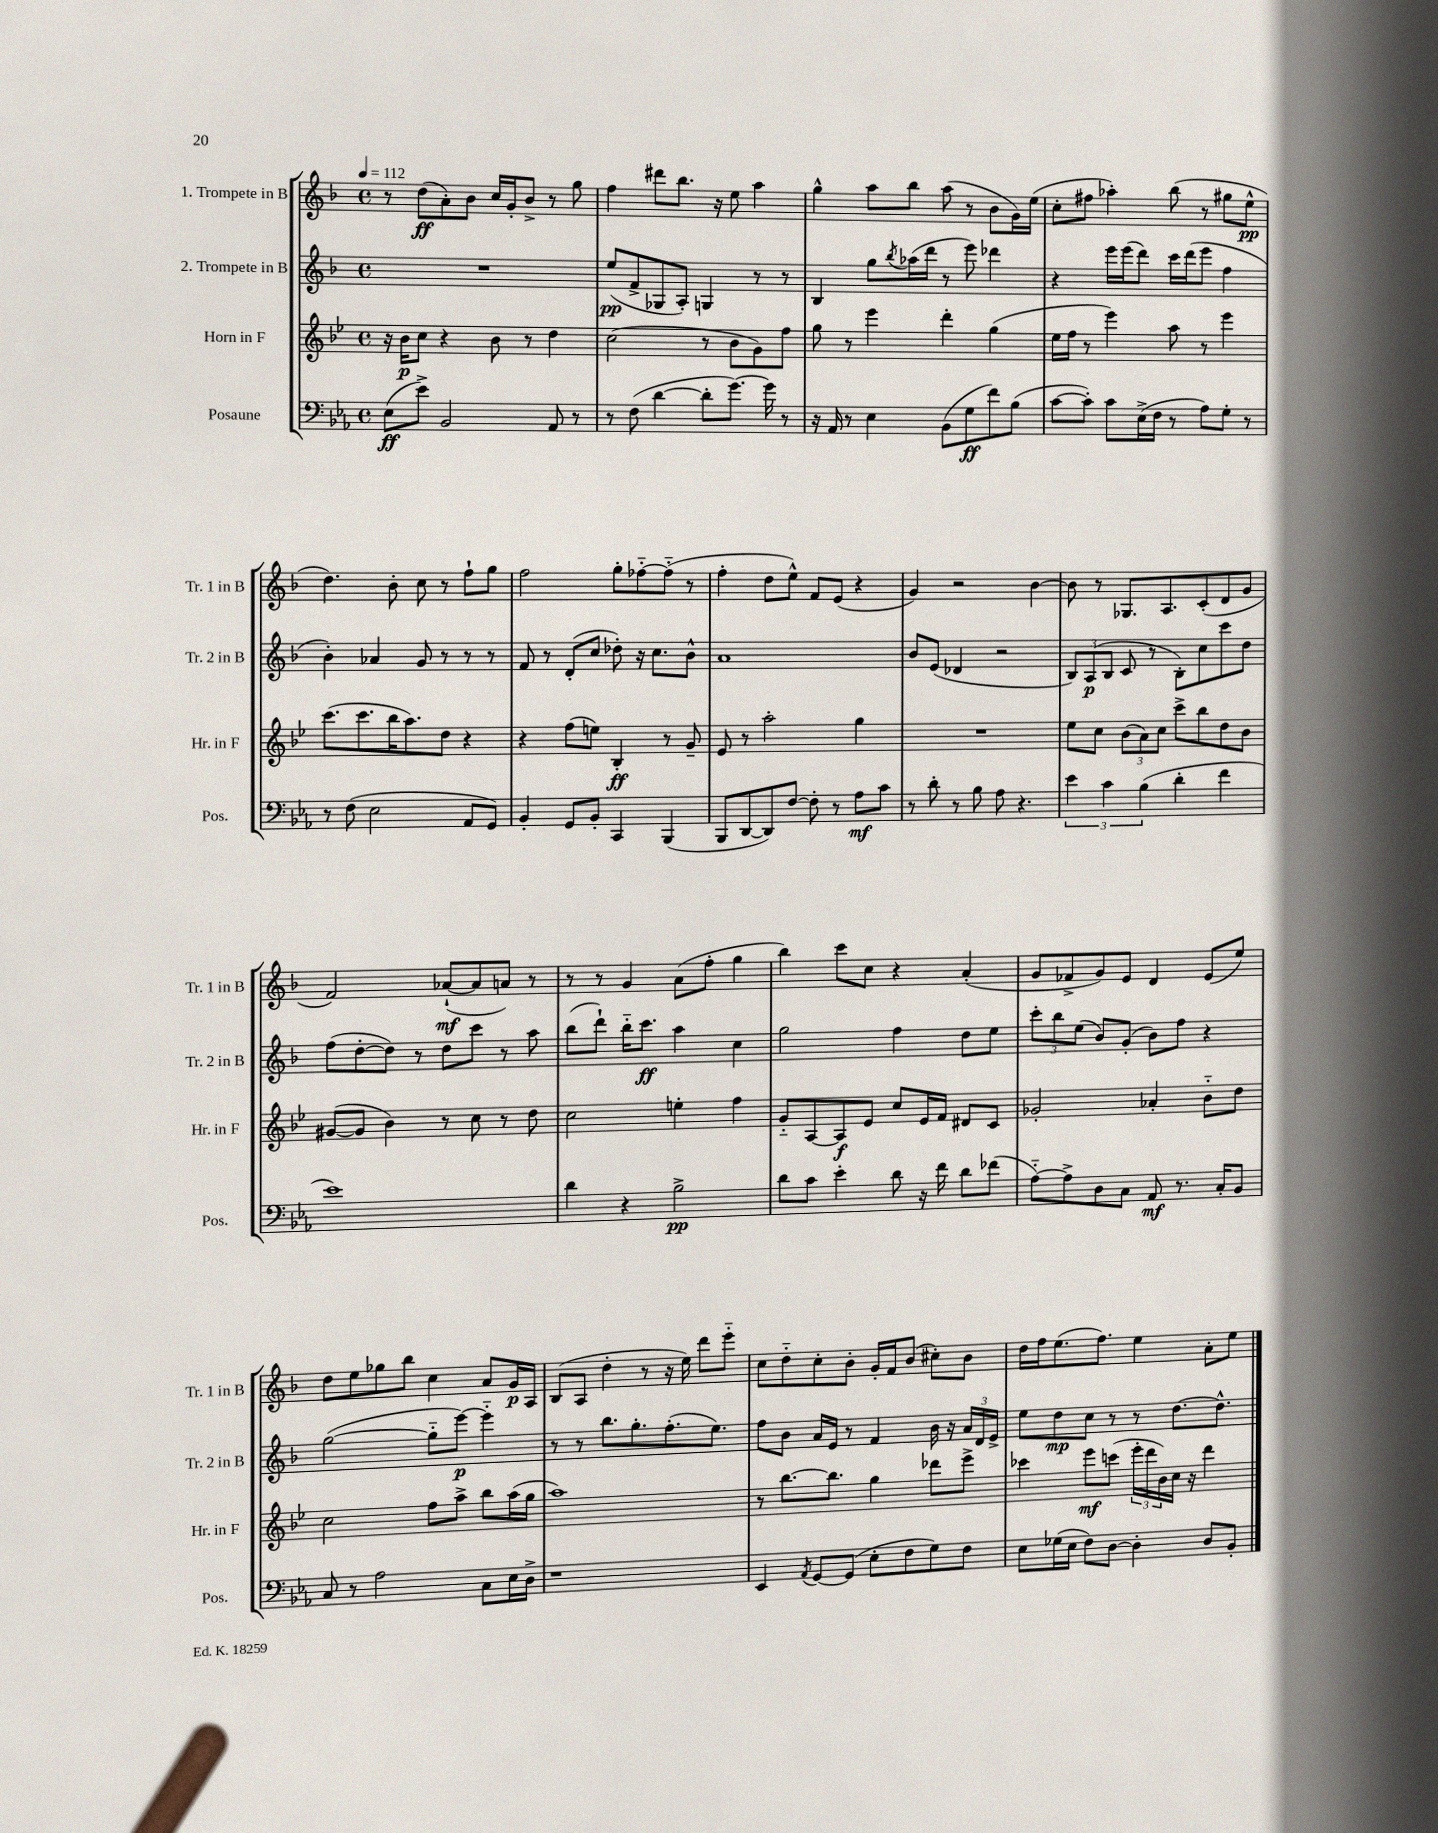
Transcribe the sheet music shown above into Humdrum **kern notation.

**kern	**kern	**kern	**kern
*staff4	*staff3	*staff2	*staff1
*clefF4	*clefG2	*clefG2	*clefG2
*k[b-e-a-]	*k[b-e-]	*k[b-]	*k[b-]
*M4/4	*M4/4	*M4/4	*M4/4
*met(c)	*met(c)	*met(c)	*met(c)
*MM112	*MM112	*MM112	*MM112
(8E-	16r	1r	8r
.	16b-	.	.
8e-^)	8cc	.	(8dd
2BB-	4r	.	8a')
.	.	.	8b-
.	8b-	.	16cc
.	.	.	16g'
.	8r	.	8b-^
8AA-	4dd	.	8r
8r	.	.	8gg
=	=	=	=
8r	(2cc	(8ee	4ff
(8F	.	8f^	.
[4d	.	8G-	8ddd#
.	.	8A')	8.bb-
8d']	8r	4G	.
.	.	.	16r
[8.g)	8b-	.	8ee
.	8g)	8r	4aa
16g]	.	.	.
8r	8ff	8r	.
=	=	=	=
16r	8gg	4B-	4gg^^
16AA-	.	.	.
8r	8r	.	.
4E-	4eee-	8gg	8aa
.	.	8qbb-	.
.	.	(16aa-	8bb-
.	.	16ddd	.
(8BB-	4ddd'	8r	(8aa
8G	.	8eee)	8r
8f)	(4gg	4ddd-	8b-
(8B-	.	.	16g)
.	.	.	(16ee
=	=	=	=
[8c	16ee-	4r	8cc'
.	16ff	.	.
8c'])	8r	.	8ff#
8c	4eee-)	16eee	4aa-')
.	.	(16eee	.
(16E-^	.	8ddd)	.
16F	.	.	.
8r	8aa	16ccc	(8bb-
.	.	(16ddd	.
8A-)	8r	8eee	8r
8G'	4eee-	4ff	8gg#
8r	.	.	8ee^^
=	=	=	=
8r	(8.ccc	4b-')	4.dd)
(8F	.	.	.
.	8.ccc	.	.
2E-	.	4a-	.
.	16bb-	.	8b-'
.	8.aa)	.	.
.	.	8g	8cc
.	8dd	8r	8r
8AA-	4r	8r	8ff`
8GG)	.	8r	8gg
=	=	=	=
4BB-'	4r	8f	2ff
.	.	8r	.
8GG	(8ff	(8d'	.
8BB-'	8ee)	8cc	.
4CC	4B-'	8dd-')	8gg'
.	.	16r	[8ff-'~
.	.	8.cc	.
(4BBB-	8r	.	(8ff-'~]
.	8g~	8b-^^	8r
=	=	=	=
8BBB-	8e-	1a	4ff'
[8DD	8r	.	.
8DD])	2aa'	.	8dd
[8F	.	.	8ee^^)
8F']	.	.	8f
8r	.	.	(8e
8A-	4gg	.	4r
8c	.	.	.
=	=	=	=
8r	1r	8b-	4g)
8d'	.	(8e	.
8r	.	4d-	2r
8B-	.	.	.
8A-	.	2r	.
4.r	.	.	.
.	.	.	[4b-
=	=	=	=
6e-	8ee-	12B-)	8b-]
.	.	(12A	.
.	8cc	.	8r
6c	.	12B-	.
.	(12b-	8c	8.G-
(6B-	12a)	.	.
.	.	8r	.
.	12cc	.	.
.	.	.	8.A
4d'	8ccc^	8B-')	.
.	8bb-	8cc	(8c'
4f	8dd	8ccc	8d
.	8b-	8dd	8g
=	=	=	=
1e-)	([8g#	(8ff	2f)
.	8g#]	[8dd'	.
.	4b-)	8dd])	.
.	.	8r	.
.	8r	8dd	([8a-`
.	8cc	8ccc	8a-]
.	8r	8r	8a)
.	8dd	8aa	8r
=	=	=	=
4d	2cc	(8bb-	8r
.	.	8ddd`)	8r
4r	.	16bb-'~	4g
.	.	8.ccc	.
2B-^	4ee'	4aa	(8a
.	.	.	8ff'
.	4ff	4cc	4gg
=	=	=	=
8d	8g'~	2gg	4bb-)
8c	[8A	.	.
4e-'	8A]	.	8ccc
.	8e-	.	8cc
8d	8cc	4ff	4r
16r	16e-	.	.
16f	16f	.	.
8d	8d#	8dd	(4a'
(8f-	8c	8ee	.
=	=	=	=
[8A-'~)	2g-'	12ccc'	8g
.	.	12bb-	.
8A-^]	.	.	8f-^
.	.	(12ee	.
8D	.	8b-)	8g)
8C	.	(8g'	8e
8AA-	4a-'	8b-)	4d
8.r	.	8ff	.
.	8b-'~	4r	(8e
16C'	.	.	.
8BB-	8dd	.	8ee)
=	=	=	=
8C	2cc	([2gg	8dd
8r	.	.	8ee
2A-	.	.	8gg-
.	.	.	8bb-
.	8ff	8gg'~]	4cc
.	8aa^	[8eee)	.
8C	8bb-	4eee'~]	8a
16E-	(16aa	.	16g
16D^	16gg	.	16A
=	=	=	=
1r	1aa)	8r	(8B-
.	.	8r	8A
.	.	8.bb-	4dd'
.	.	8.gg'	.
.	.	.	8r
.	.	(8.ff'	16r
.	.	.	16ee)
.	.	.	8ddd
.	.	8.ee)	.
.	.	.	8eee'~
=	=	=	=
4EE-	8r	8ff	8cc
.	[8.bb-	8b-	8dd'~
8qAA-	.	.	.
[8GG	.	16a	8cc'
.	8.bb-]	16e	.
(8GG]	.	8r	8b-'
8E-'	4gg	4f	16g'
.	.	.	16f
8F	.	.	(8b-
8G)	8ddd-	16b-	8cc#')
.	.	16r	.
8F	8eee-^	24a	8b-
.	.	24d	.
.	.	24e^	.
=	=	=	=
8E-	4ccc-	8ee	16dd
.	.	.	16ff
(16G-	.	8dd	(8.ee
16E-	.	.	.
8F)	8eee-	8cc	.
.	.	.	8.ff)
[8D	(8ccc	8r	.
4D']	24eee-'	8r	4ee
.	24ddd	.	.
.	24b-)	.	.
.	16cc	[8.dd	.
.	16r	.	.
8D	4ddd	.	8a'
.	.	8.dd^^]	.
8BB-'	.	.	8ee
==	==	==	==
*-	*-	*-	*-
